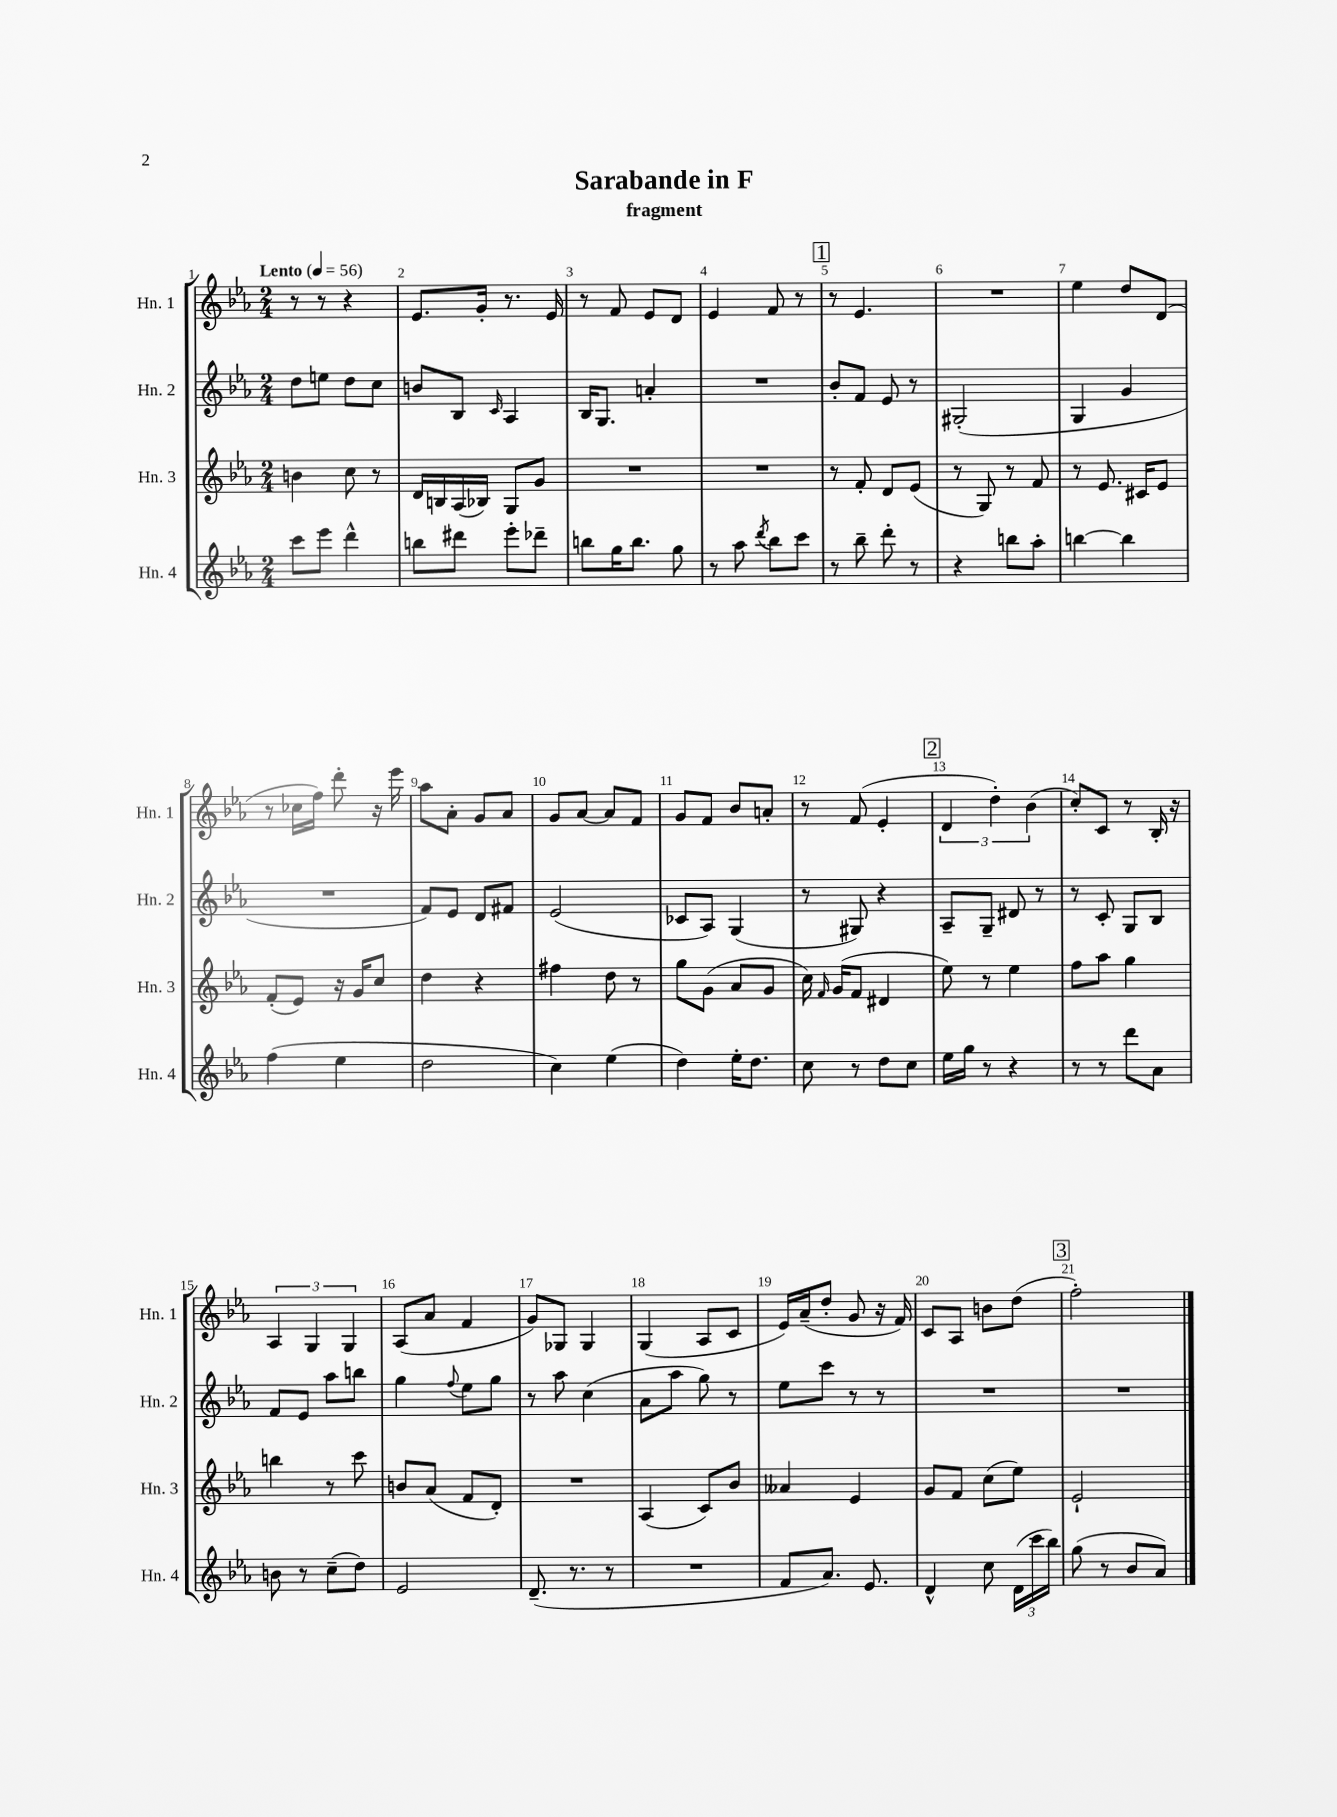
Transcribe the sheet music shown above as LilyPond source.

\header { title = "Sarabande in F" subtitle = "fragment" }
<<
\new StaffGroup <<
\new Staff = "s0" \with { instrumentName = "Hn. 1" shortInstrumentName = "Hn. 1" } {
    \clef treble \key ees \major \numericTimeSignature \time 2/4 \tempo "Lento" 4 = 56
    \autoBeamOff r8 r8 r4 |
    ees'8.[ g'16]-. r8. ees'16 |
    r8 f'8 ees'8[ d'8] |
    ees'4 f'8 r8 |
    \mark \markup { \box "1" } r8 ees'4. |
    R2 |
    ees''4 d''8[ d'8]( |
    r8 ces''16[ f''16]) d'''8-. r16 ees'''16 |
    aes''8[ aes'8]-. g'8[ aes'8] |
    g'8[ aes'8]~ aes'8[ f'8] |
    g'8[ f'8] bes'8[ a'8]-. |
    r8 f'8( ees'4-. |
    \mark \markup { \box "2" } \tuplet 3/2 { d'4 d''4-.) bes'4( } |
    c''8[-.) c'8] r8 bes16-. r16 |
    \tuplet 3/2 { aes4 g4 g4 } |
    aes8[( aes'8] f'4 |
    g'8[) ges8] ges4 |
    g4( aes8[ c'8] |
    ees'16[) aes'16--( d''8]-. g'8 r16 f'16) |
    c'8[ aes8] b'8[ d''8]( |
    \mark \markup { \box "3" } f''2-.) \bar "|." |
}
\new Staff = "s1" \with { instrumentName = "Hn. 2" shortInstrumentName = "Hn. 2" } {
    \clef treble \key ees \major \numericTimeSignature \time 2/4
    \autoBeamOff d''8[ e''8] d''8[ c''8] |
    b'8[ bes8] \grace { c'16 } aes4 |
    bes16[ g8.] a'4-. |
    R2 |
    \mark \markup { \box "1" } bes'8[-. f'8] ees'8 r8 |
    gis2-.( |
    g4 g'4 |
    R2 |
    f'8[) ees'8] d'8[ fis'8] |
    ees'2( |
    ces'8[ aes8]) g4( |
    r8 gis8) r4 |
    \mark \markup { \box "2" } aes8[-- g8]-- dis'8 r8 |
    r8 c'8-. g8[ bes8] |
    f'8[ ees'8] aes''8[ b''8] |
    g''4 \appoggiatura { f''8 } ees''8[ g''8] |
    r8 aes''8 c''4( |
    aes'8[ aes''8] g''8) r8 |
    ees''8[ c'''8] r8 r8 |
    R2 |
    \mark \markup { \box "3" } R2 \bar "|." |
}
\new Staff = "s2" \with { instrumentName = "Hn. 3" shortInstrumentName = "Hn. 3" } {
    \clef treble \key ees \major \numericTimeSignature \time 2/4
    \autoBeamOff b'4 c''8 r8 |
    d'16[ b16 aes16( bes16]) g8[ g'8] |
    R2 |
    R2 |
    \mark \markup { \box "1" } r8 f'8-. d'8[ ees'8]( |
    r8 g8) r8 f'8 |
    r8 ees'8. cis'16[ ees'8] |
    f'8[-.( ees'8]) r16 g'16[ c''8] |
    d''4 r4 |
    fis''4 d''8 r8 |
    g''8[ g'8]( aes'8[ g'8] |
    c''16) \grace { f'16 } g'16[( f'8] dis'4 |
    \mark \markup { \box "2" } ees''8) r8 ees''4 |
    f''8[ aes''8] g''4 |
    b''4 r8 c'''8 |
    b'8[ aes'8]( f'8[ d'8]-.) |
    R2 |
    aes4( c'8[) bes'8] |
    aeses'4 ees'4 |
    g'8[ f'8] c''8[( ees''8]) |
    \mark \markup { \box "3" } ees'2-! \bar "|." |
}
\new Staff = "s3" \with { instrumentName = "Hn. 4" shortInstrumentName = "Hn. 4" } {
    \clef treble \key ees \major \numericTimeSignature \time 2/4
    \autoBeamOff c'''8[ ees'''8] d'''4-^ |
    b''8[ dis'''8] ees'''8[-. des'''8]-- |
    b''8[ g''16 b''8.] g''8 |
    r8 aes''8 \acciaccatura { d'''8 } bes''8[ c'''8] |
    \mark \markup { \box "1" } r8 bes''8-- d'''8-. r8 |
    r4 b''8[ aes''8]-. |
    b''4~ b''4 |
    f''4( ees''4 |
    d''2 |
    c''4) ees''4( |
    d''4) ees''16[-. d''8.] |
    c''8 r8 d''8[ c''8] |
    \mark \markup { \box "2" } ees''16[ g''16] r8 r4 |
    r8 r8 d'''8[ aes'8] |
    b'8 r8 c''8[--( d''8]) |
    ees'2 |
    d'8.--( r8. r8 |
    R2 |
    f'8[ aes'8.]) ees'8. |
    d'4-^ c''8 \tuplet 3/2 { d'16[( c'''16 bes''16]) } |
    \mark \markup { \box "3" } g''8( r8 bes'8[ aes'8]) \bar "|." |
}
>>
>>
\layout { \context { \Score \override BarNumber.break-visibility = ##(#f #t #t) barNumberVisibility = #all-bar-numbers-visible } }
